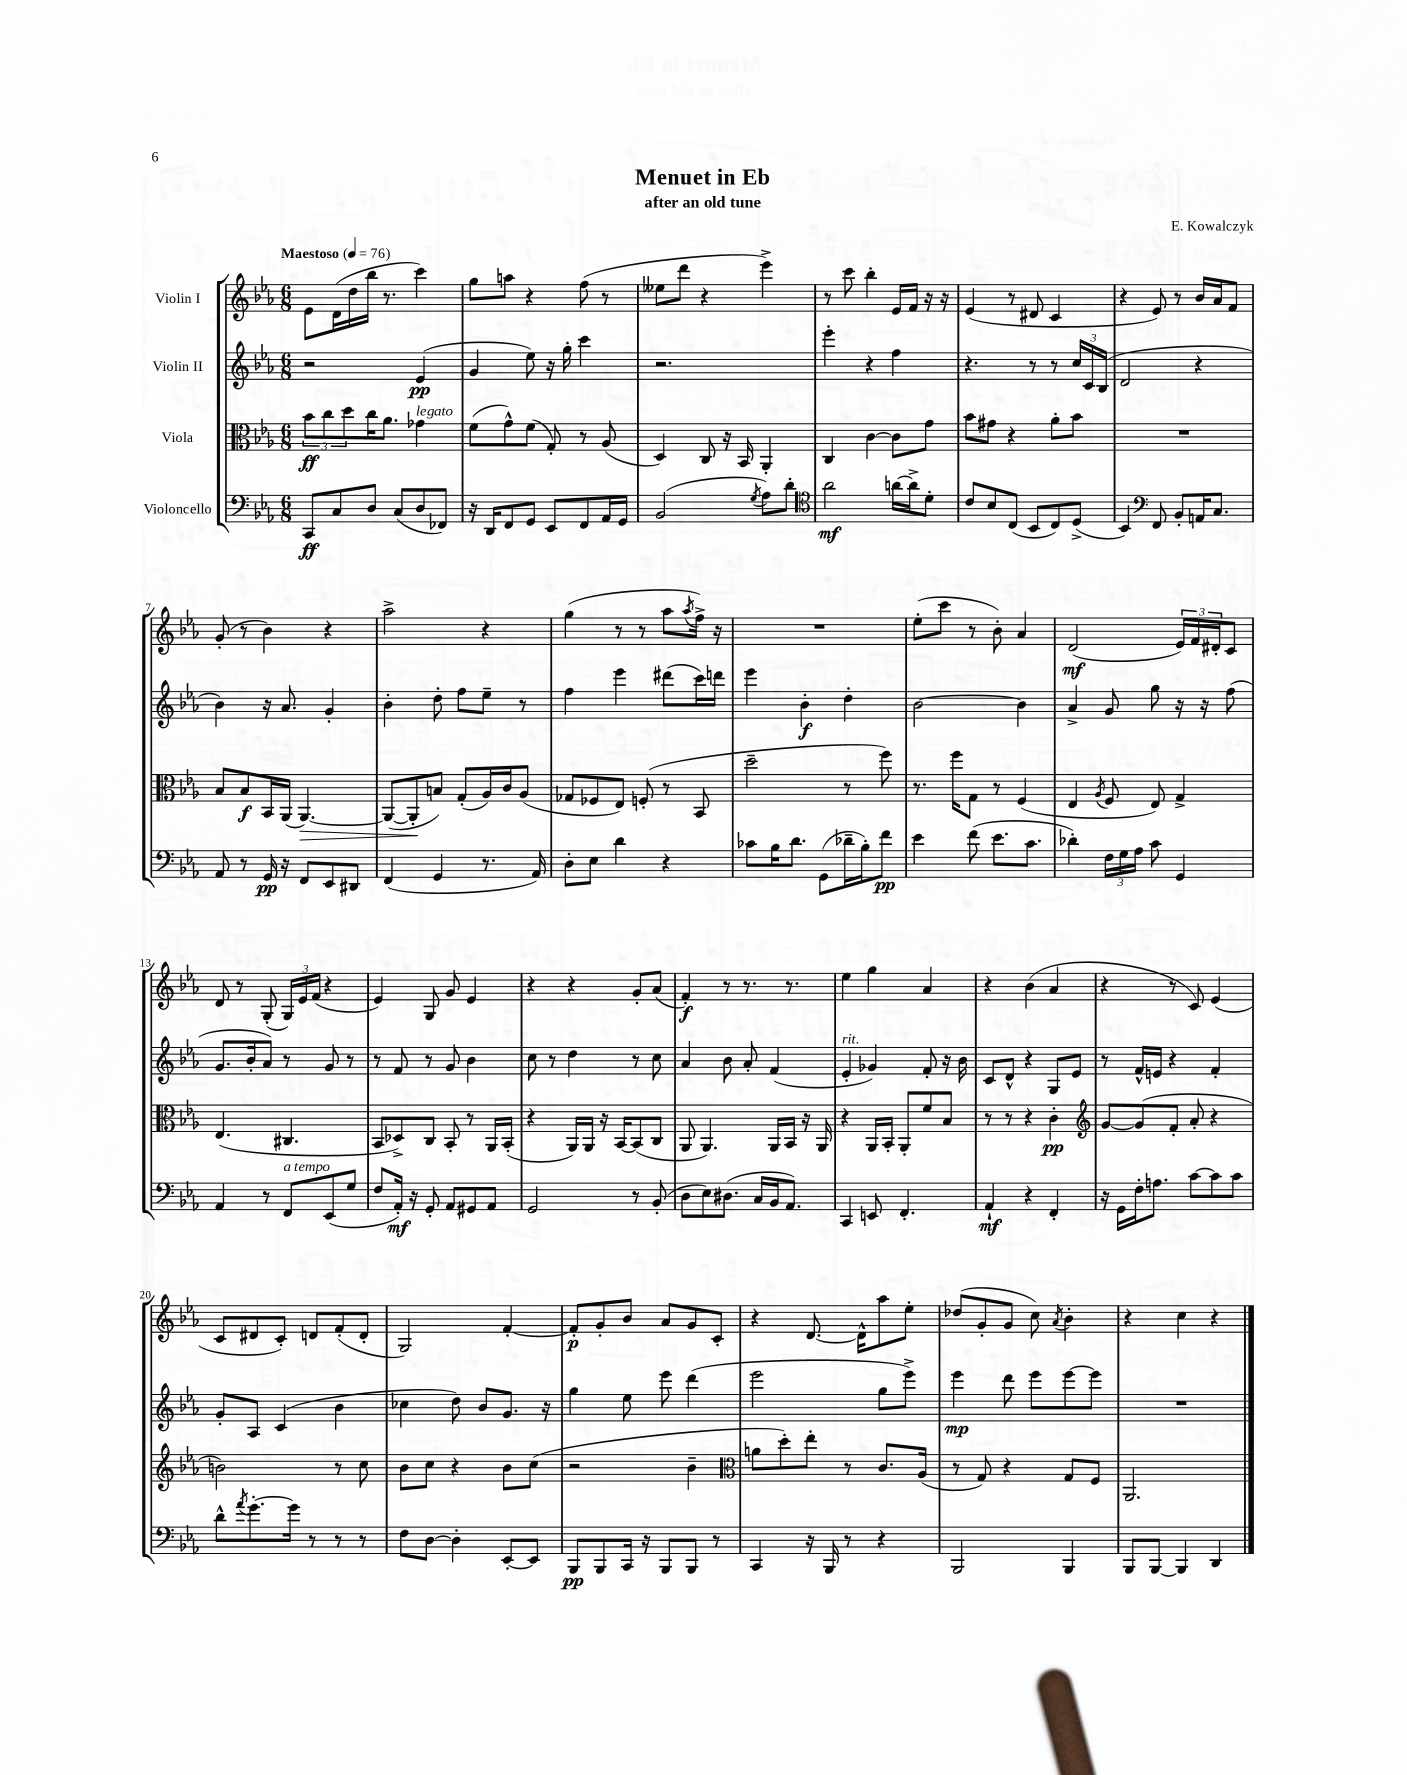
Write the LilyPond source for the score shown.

\header { title = "Menuet in Eb" composer = "E. Kowalczyk" subtitle = "after an old tune" }
<<
\new StaffGroup <<
\new Staff = "s0" \with { instrumentName = "Violin I" } {
    \clef treble \key ees \major \numericTimeSignature \time 6/8 \tempo "Maestoso" 4 = 76
    ees'8 d'16( d''16 bes''16 r8. c'''4) |
    g''8 a''8 r4 f''8( r8 |
    eeses''8 d'''8 r4 ees'''4->) |
    r8 c'''8 bes''4-. ees'16 f'16 r16 r16 |
    ees'4( r8 dis'8 c'4 |
    r4 ees'8) r8 bes'16 aes'16 f'8 |
    g'8-.( r8 bes'4) r4 |
    aes''2-> r4 |
    g''4( r8 r8 aes''8 \acciaccatura { aes''8 } f''16->) r16 |
    R2. |
    ees''8-.( c'''8 r8 bes'8-.) aes'4 |
    d'2\mf( \tuplet 3/2 { ees'16) f'16 dis'16-. } c'8 |
    d'8 r8 g8-.( \tuplet 3/2 { g16) ees'16 f'16( } r4 |
    ees'4) g8 g'8 ees'4 |
    r4 r4 g'8-. aes'8( |
    f'4-.\f) r8 r8. r8. |
    ees''4 g''4 aes'4 |
    r4 bes'4( aes'4 |
    r4 r8 c'8) ees'4( |
    c'8 dis'8 c'8-.) d'8 f'8-.( d'8-. |
    g2) f'4~-. |
    f'8-.\p g'8-. bes'8 aes'8 g'8 c'8-. |
    r4 d'8.~ d'16-^ aes''8 ees''8-. |
    des''8( g'8-. g'8 c''8) \acciaccatura { aes'8 } bes'4-. |
    r4 c''4 r4 \bar "|." |
}
\new Staff = "s1" \with { instrumentName = "Violin II" } {
    \clef treble \key ees \major \numericTimeSignature \time 6/8
    r2 ees'4\pp( |
    g'4 ees''8) r16 g''16-. c'''4 |
    r2. |
    ees'''4-. r4 f''4 |
    r4. r8 r8 \tuplet 3/2 { c''16 c'16 bes16( } |
    d'2 r4 |
    bes'4) r16 aes'8. g'4-. |
    bes'4-. d''8-. f''8 ees''8-- r8 |
    f''4 ees'''4 dis'''8( c'''16) d'''16 |
    ees'''4 bes'4-.\f d''4-. |
    bes'2~ bes'4 |
    aes'4-> g'8 g''8 r16 r16 f''8( |
    g'8. bes'16-. aes'8) r8 g'8 r8 |
    r8 f'8 r8 g'8 bes'4 |
    c''8 r8 d''4 r8 c''8 |
    aes'4 bes'8 aes'8-. f'4( |
    ees'4-.^\markup { \italic "rit." } ges'4) f'8-. r16 bes'16 |
    c'8 d'8-^ r4 g8 ees'8 |
    r8 f'16-^ e'16 r4 f'4-. |
    g'8-. aes8 c'4( bes'4 |
    ces''4 d''8) bes'8 g'8. r16 |
    g''4 ees''8 ees'''8 d'''4( |
    ees'''2 g''8 ees'''8->) |
    ees'''4\mp d'''8 ees'''8 ees'''8~ ees'''8 |
    R2. \bar "|." |
}
\new Staff = "s2" \with { instrumentName = "Viola" } {
    \clef alto \key ees \major \numericTimeSignature \time 6/8
    \tuplet 3/2 { bes'8\ff c''8 d''8 } c''16 aes'8. ges'4^\markup { \italic "legato" } |
    f'8( g'8-^) f'8( g8-.) r8 aes8( |
    d4) c8 r16 bes,16 aes,4-. |
    c4 c'4~ c'8 g'8 |
    bes'8 gis'8 r4 aes'8-. bes'8 |
    R2. |
    bes8 bes8\f bes,16 aes,16( aes,4.~\>) |
    aes,8~( aes,8-.\! b8) g8-.( aes16) c'16 aes8( |
    ges8 fes8 ees8) f8-.( r8 bes,8 |
    d''2-- r8 f''8) |
    r8. f''16 g8 r8 f4( |
    ees4 \acciaccatura { aes8 } f8 ees8) g4-> |
    ees4.( cis4. |
    bes,8 des8->) c8 bes,8-. r8 aes,16 bes,16-.( |
    r4 aes,16) aes,16 r16 bes,16~ bes,8( c8 |
    aes,8 aes,4.) aes,16 bes,16 r16 aes,16 |
    r4 aes,16 bes,16-. aes,8-. f'8 bes8 |
    r8 r8 r4 c'4-.\pp |
    \clef treble g'8~ g'8( f'8-. aes'8-. r4 |
    b'2) r8 c''8 |
    bes'8 c''8 r4 bes'8 c''8( |
    r2 bes'4-- |
    \clef alto a'8 d''8-.) ees''8-. r8 c'8. aes16( |
    r8 g8) r4 g8 f8 |
    aes,2. \bar "|." |
}
\new Staff = "s3" \with { instrumentName = "Violoncello" } {
    \clef bass \key ees \major \numericTimeSignature \time 6/8
    c,8\ff c8 d8 c8( d8 fes,8) |
    r16 d,16 f,8 g,8 ees,8 f,8 aes,16 g,16 |
    bes,2( \acciaccatura { g8 } aes8) d'8-. |
    \clef tenor aes'2\mf a'16~ a'16-> d'8-. |
    c'8 bes8 c8( bes,8 c8) d8->( |
    bes,4) \clef bass f,8 bes,8-. a,16 c8. |
    aes,8 r8 g,16\pp r16 f,8 ees,8 dis,8 |
    f,4( g,4 r8. aes,16) |
    d8-. ees8 d'4 r4 |
    ces'8 bes16 d'8. g,8( des'16-- bes16-.) f'8\pp |
    ees'4 f'8( ees'8. c'8. |
    des'4-.) \tuplet 3/2 { f16 g16 aes16 } c'8 g,4 |
    aes,4 r8 f,8^\markup { \italic "a tempo" } ees,8( g8 |
    f8 aes,16-.\mf) r16 g,8-. aes,8 gis,8 aes,8 |
    g,2 r8 bes,8-.( |
    d8 ees8) dis8.( c16 bes,16 aes,8.) |
    c,4 e,8 f,4.-. |
    aes,4-!\mf r4 f,4-. |
    r16 g,16 f16-. a8. c'8~ c'8 c'8 |
    d'8-^ \acciaccatura { aes'8 } g'8.~-. g'16 r8 r8 r8 |
    f8 d8~ d4-. ees,8~-. ees,8 |
    bes,,8\pp bes,,8 c,16 r16 bes,,8 bes,,8 r8 |
    c,4 r16 bes,,16 r8 r4 |
    bes,,2 bes,,4 |
    bes,,8 bes,,8~ bes,,4 d,4 \bar "|." |
}
>>
>>
